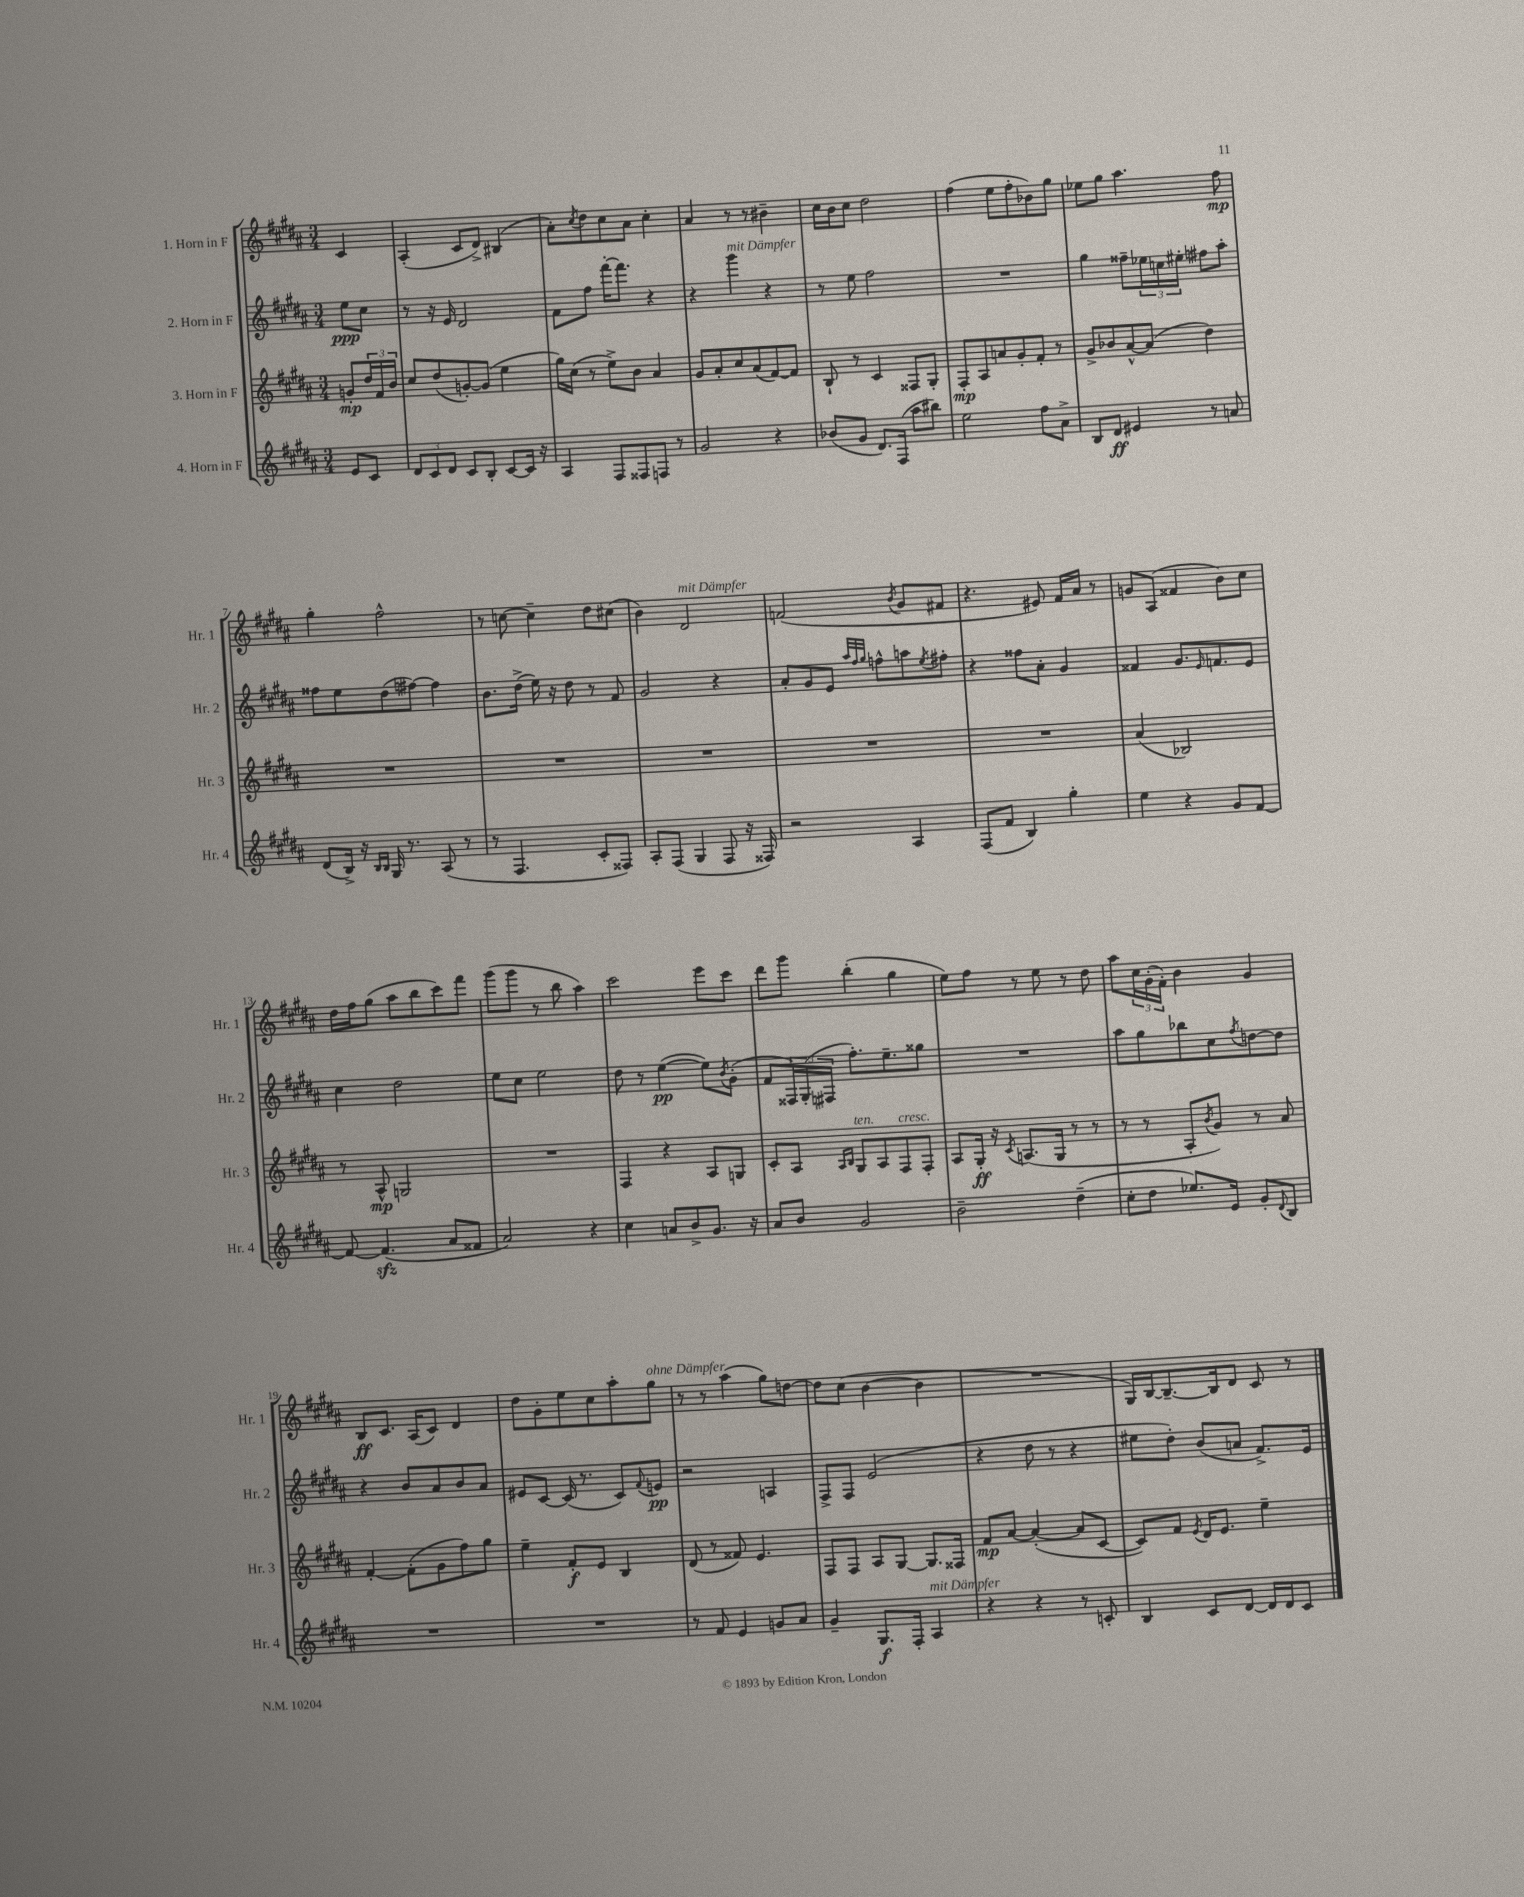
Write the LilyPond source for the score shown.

<<
\new StaffGroup <<
\new Staff = "s0" \with { instrumentName = "1. Horn in F" shortInstrumentName = "Hr. 1" } {
    \clef treble \key b \major \numericTimeSignature \time 3/4 \partial 4
    cis'4 |
    ais4-.( cis'8 dis'8->) bis4( |
    ais'8-.) \acciaccatura { cis''8 } dis''8 cis''8 ais'8 cis''4-. |
    ais'4 r8 r8 bis'4-- |
    cis''16 b'16 cis''8 dis''2 |
    fis''4( e''8 fis''8-. bes'8) gis''8 |
    ees''8 gis''8 ais''4. fis''8\mp |
    gis''4-. fis''2-^ |
    r8 c''8~ c''4-- dis''8 cis''8( |
    b'4) dis'2^\markup { \italic "mit Dämpfer" } |
    f'2( \acciaccatura { b'8 } gis'8 fis'8 |
    r4. eis'8) fis'16 ais'16 r8 |
    g'8 ais8( fisis'4 b'8) cis''8 |
    dis''16 fis''16 gis''8( ais''8 b''8 cis'''8) fis'''8 |
    gis'''8( gis'''8 r8 b''8 ais''4) |
    cis'''2 e'''8 cis'''8 |
    dis'''8 gis'''8 b''4-.( gis''4 |
    e''8) fis''8 r8 e''8 r8 dis''8 |
    ais''8 \tuplet 3/2 { cis''16 gis'16-.( fis'16-.) } b'4 gis'4 |
    b8\ff cis'8. ais16( cis'8) dis'4 |
    dis''8 gis'8-. e''8 cis''8 ais''8-. gis''8^\markup { \italic "ohne Dämpfer" } |
    r8 r8 ais''4( gis''8) d''8~ |
    d''8 cis''8( b'4~ b'4 |
    R2. |
    gis16) b16~ b8.~-- b16 dis'8 cis'8 r8 \bar "|." |
}
\new Staff = "s1" \with { instrumentName = "2. Horn in F" shortInstrumentName = "Hr. 2" } {
    \clef treble \key b \major \numericTimeSignature \time 3/4 \partial 4
    e''8\ppp cis''8 |
    r8 r16 e'16 dis'2 |
    fis'8 fis''8 fis'''16~-. fis'''8. r4 |
    r4 gis'''4^\markup { \italic "mit Dämpfer" } r4 |
    r8 e''8 fis''2 |
    R2. |
    gis''4 fisis''8-- \tuplet 3/2 { ees''16 c''16 eis''16-. } fis''8 ais''8-. |
    fisis''8 e''8 dis''8( fis''8~) fis''4 |
    b'8. dis''16->( e''16) r16 dis''8 r8 fis'8 |
    gis'2 r4 |
    ais'8-. gis'8 e'8 \grace { ais''32 fis''32 gis''32 } f''8-^ a''8 \acciaccatura { e''8 } fis''8-. |
    r4 fisis''8 ais'8-. gis'4 |
    fisis'4 gis'8. \grace { e'16 } f'8. e'8 |
    cis''4 dis''2 |
    e''8 cis''8 e''2 |
    dis''8 r8 e''4~\pp( e''8) \acciaccatura { b'8 } gis'8-.( |
    fis'8 \tuplet 3/2 { fisis16) gis16-.( fis16 } fis''8.-.) e''8.-- gisis''8 |
    R2. |
    ais''8 gis''8 bes''8 cis''8 \acciaccatura { fis''8 } d''8~ d''8 |
    r4 b'8 ais'8 b'8 ais'8 |
    eis'8 cis'8~ cis'16( r8. cis'8) \appoggiatura { fis'8 } e'8\pp |
    r2 a4 |
    fis8-> fis8 e'2( |
    r4 dis''8 r8 r4 |
    eis''8 dis''8-.) b'8( a'8 fis'8.->) e'16 \bar "|." |
}
\new Staff = "s2" \with { instrumentName = "3. Horn in F" shortInstrumentName = "Hr. 3" } {
    \clef treble \key b \major \numericTimeSignature \time 3/4 \partial 4
    g'8-.\mp \tuplet 3/2 { dis''16 fis'16 b'16 } |
    cis''8 dis''8( g'8~-.) g'8( e''4 |
    gis''16) cis''16( r8 e''8->) b'8 ais'4 |
    gis'8 ais'8-. cis''8 ais'8( fis'8~) fis'8 |
    b8-! r8 cis'4 fisis8 gis8-. |
    fis8-.\mp ais8 a'8 gis'8-. fis'8-. r8 |
    gis'8-> bes'8 ais'8~-^ ais'8( dis''4) |
    R2. |
    R2. |
    R2. |
    R2. |
    R2. |
    ais'4( bes2) |
    r8 ais8-^\mp g2 |
    R2. |
    fis4 r4 ais8 g8 |
    cis'8-. ais8 \grace { ais16 b16 } gis8^\markup { \italic "ten." } ais8 fis8^\markup { \italic "cresc." } fis8-. |
    ais8 gis16-.\ff r16 \acciaccatura { cis'8 } a8.( gis16 r8 r8 |
    r8 r8 ais8-. \acciaccatura { b'8 } gis'8) r8 ais'8 |
    fis'4~-. fis'8-.( gis'8 fis''8) gis''8 |
    e''4-- fis'8-.\f e'8 b4 |
    dis'8( r8 fisis'8) e'4. |
    fis8 fis8 ais8 gis8~ gis8. fisis16 |
    fis'8\mp ais'8~ ais'4~-.( ais'8 cis'8~ |
    cis'8) fis'8 \acciaccatura { e'8 } dis'16 e'8. e''4-- \bar "|." |
}
\new Staff = "s3" \with { instrumentName = "4. Horn in F" shortInstrumentName = "Hr. 4" } {
    \clef treble \key b \major \numericTimeSignature \time 3/4 \partial 4
    e'8 cis'8 |
    \tuplet 3/2 { dis'8 cis'8 dis'8 } cis'8 b8-. cis'8~ cis'16 r16 |
    ais4 fis8 fisis8 f8 r8 |
    gis'2 r4 |
    bes'8( gis'8 dis'8.) fis16( ais''8 bis''8) |
    e''2 fis''8 ais'8-> |
    b8 dis'8\ff eis'4 r8 a'8 |
    dis'8( b16->) r16 \grace { b16 b16 } gis16 r8. ais8( r8 |
    r8 fis4. cis'8-. fisis8) |
    ais8-. fis8( gis4 fis8 r16 fisis16) |
    r2 ais4 |
    fis8( fis'8 b4) gis''4-. |
    e''4 r4 gis'8 fis'8~ |
    fis'8~ fis'4.\sfz( ais'8 fisis'8 |
    ais'2) r4 |
    cis''4 a'8 b'8-> gis'8. r16 |
    ais'8 b'8 gis'2 |
    b'2-- dis''4--( |
    cis''8-. dis''8 ees''8.) e'16 gis'8-. \appoggiatura { dis'8 } b8 |
    R2. |
    R2. |
    r8 fis'8 e'4 g'8 ais'8 |
    gis'4-- gis8.\f fis16-. ais4^\markup { \italic "mit Dämpfer" } |
    r4 r4 r8 c'8-. |
    b4 cis'8 dis'8~ dis'16 dis'16 cis'8 \bar "|." |
}
>>
>>
